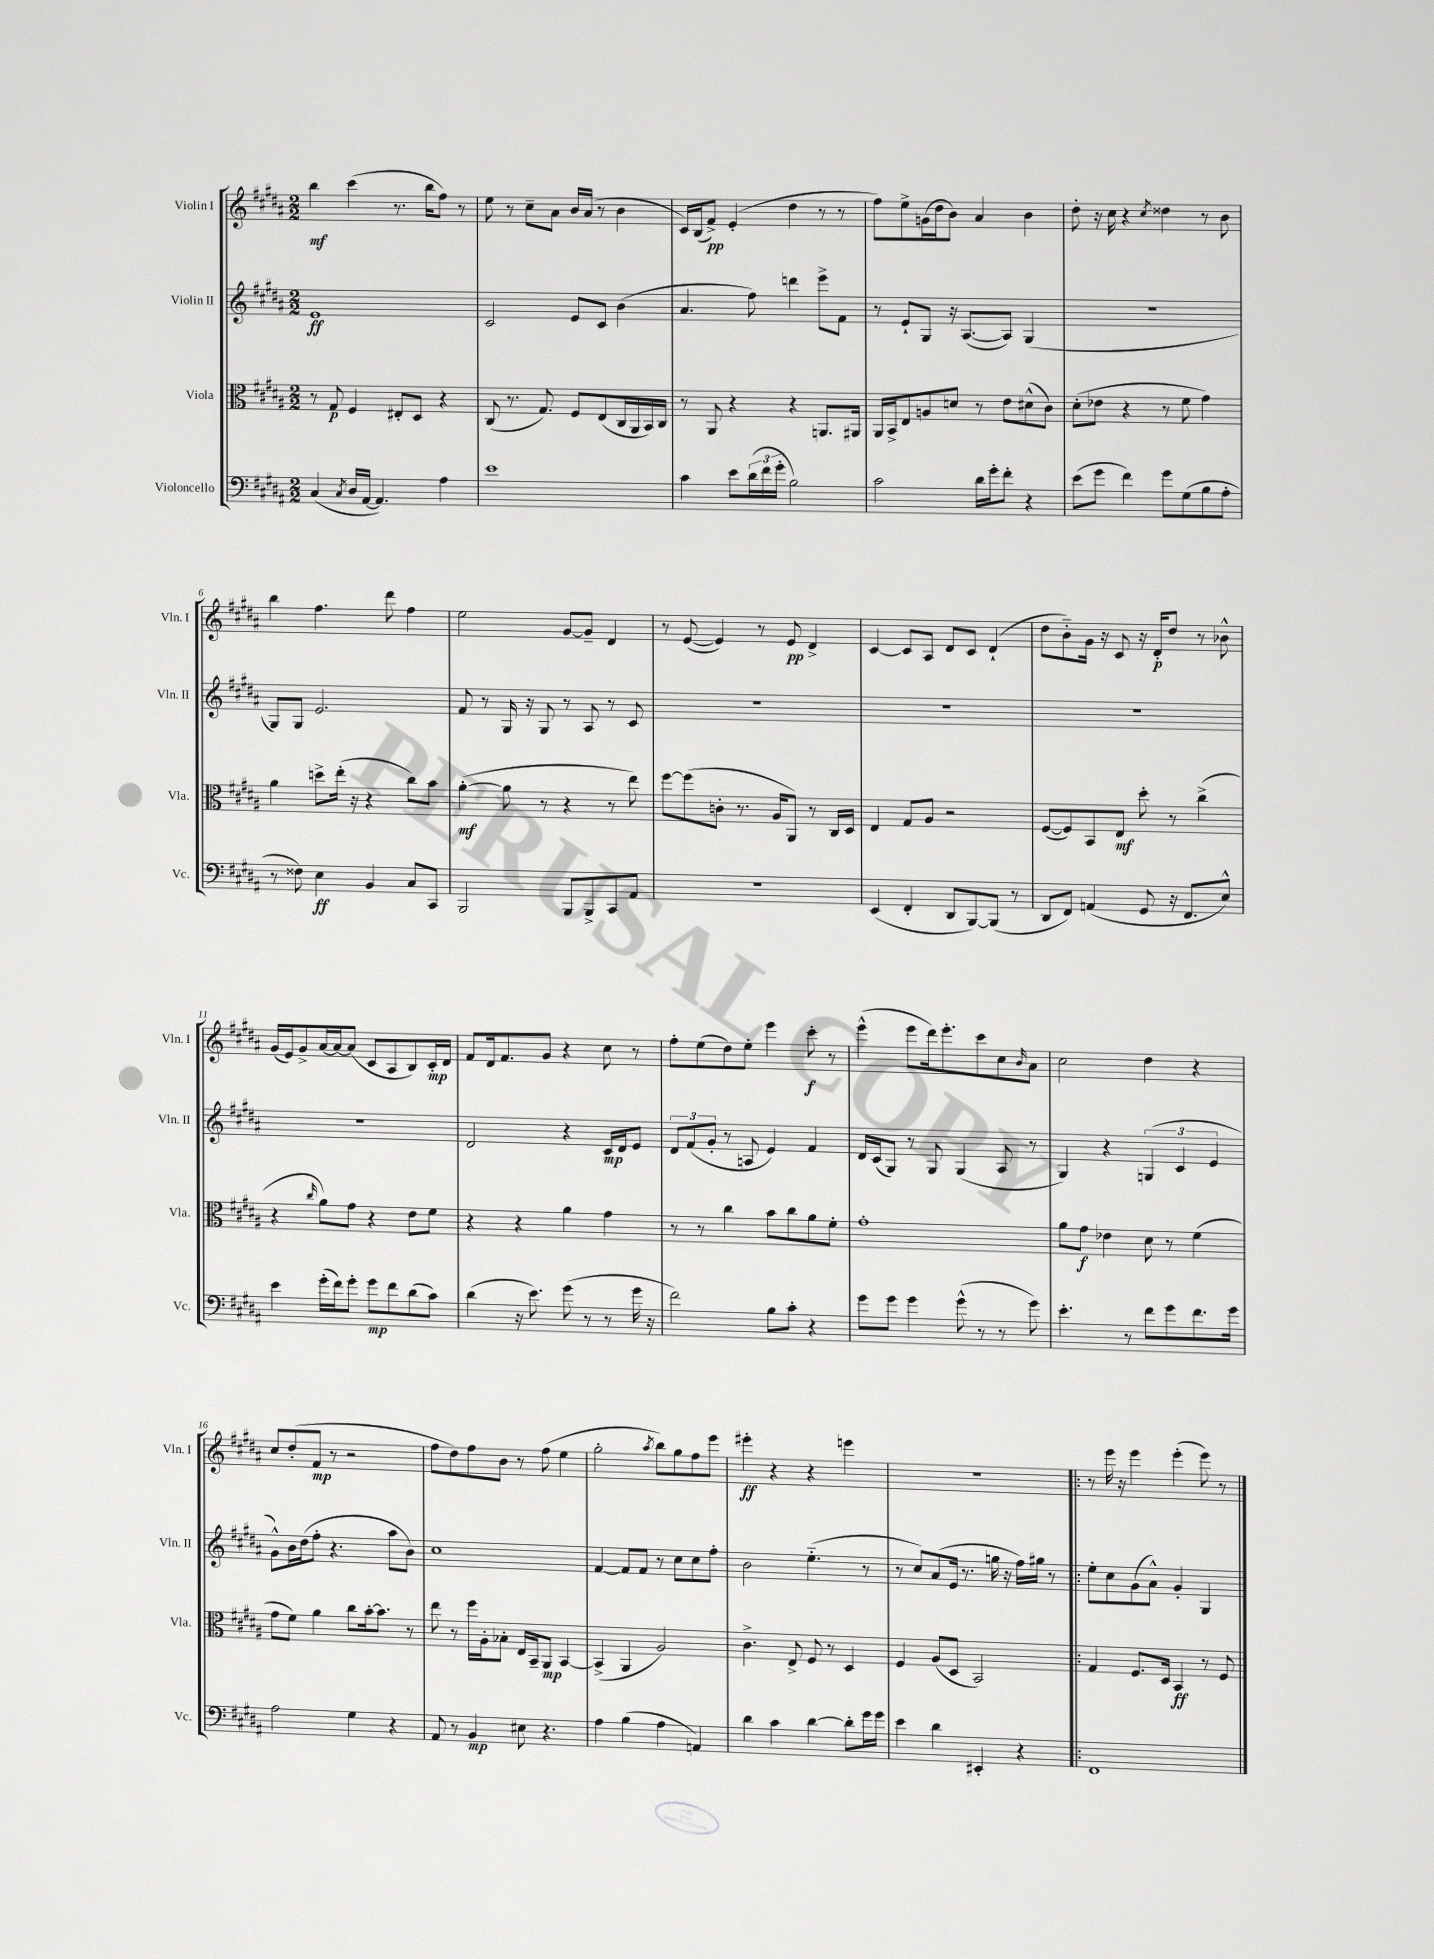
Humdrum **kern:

**kern	**kern	**kern	**kern
*staff4	*staff3	*staff2	*staff1
*clefF4	*clefC3	*clefG2	*clefG2
*k[f#c#g#d#a#]	*k[f#c#g#d#a#]	*k[f#c#g#d#a#]	*k[f#c#g#d#a#]
*M2/2	*M2/2	*M2/2	*M2/2
(4C#/	8r	1e	4bb\
.	8G#/	.	.
8qC#/	.	.	.
16D#/LL	4F#/	.	(4ccc#\
[16AA#/JJ	.	.	.
4.AA#/])	.	.	.
.	8E#'/L	.	8.r
.	8D#/J	.	.
.	.	.	16bb\LK
4A#\	4r	.	8ff#\J)
.	.	.	8r
=	=	=	=
1e	(8C#/	2c#/	8ee\
.	8.r	.	8r
.	.	.	8cc#~\L
.	8.G#/)	.	.
.	.	.	8a#\J
.	8F#/L	8e/L	16b/LL
.	.	.	(16a#/JJ
.	(8E/	8c#/J	8r
.	16C#/L	(4b\	4b\
.	16AA#/	.	.
.	16BB/)	.	.
.	16C#/JJ	.	.
=	=	=	=
4c#\	8r	4.a#/	16c#/LL)
.	.	.	(16B/J
.	8AA#/	.	8f#^/J)
8e\L	4r	.	(4e'/
(24d#\L	.	8ff#\)	.
24f#\	.	.	.
24g#'\JJ	.	.	.
2B\)	4r	4ddd\	4dd#\
.	8.AA/L	8eee^\L	8r
.	.	8f#\J	8r
.	16AA#/Jk	.	.
=	=	=	=
2c#\	16AA#/LL	8r	8ff#\L)
.	16BB^/J	.	.
.	8E/	8e`/L	8ee^\
.	8A/	8G#/J	(16g\L
.	.	.	16dd#\J
.	8d/J	16r	8b\J)
.	.	([8.A#/L	.
16d#\LL	8r	.	4a#/
16g#'\J	.	.	.
8f#'\J	8e\L	8A#/]J)	.
4r	(8d#^^\	(4G#/	4b\
.	8c#\J)	.	.
=	=	=	=
(8e\L	(8d#'\L	1r	8dd#'\
8g#\J	8e-\J	.	16r
.	.	.	16cc#\
4f#\)	4r	.	4r
.	.	.	8qcc#/
8g#\L	8r	.	4dd##\
(8G#\	8f#\	.	.
8B\	4g#\)	.	8r
8A#'\J	.	.	8b\
=	=	=	=
8r	4a#\	8G#/L)	4bb\
8F##\)	.	8G#/J	.
4E\	8dd^\L	2.e/	4.ff#\
.	(16ee'\Jk	.	.
.	16r	.	.
4BB/	4r	.	.
.	.	.	8ddd#\
8C#/L	8cc#\L)	.	4ff#\
8CC#/J	8b\J	.	.
=	=	=	=
2BBB/	([4a#'\	8f#/	2ee\
.	.	8r	.
.	8a#\]	16G#/	.
.	.	16r	.
.	8r	8G#/	.
8BBB/L	4r	8r	[8g#/L
8BBB^/	.	8A#/	8g#~/]J
8CC#/	8r	8r	4d#/
8AA#/J	8ee\)	8c#/	.
=	=	=	=
1r	[8ff#\L	1r	8r
.	(8ff#\]	.	([8e/
.	8c'\J	.	4e/])
.	8.r	.	.
.	.	.	8r
.	16A#/LK	.	.
.	8AA#/J)	.	8e/
.	8r	.	4d#^/
.	16C#/LL	.	.
.	16D#/JJ	.	.
=	=	=	=
(4EE/	4E/	1r	[4c#/
4FF#'/	8G#/L	.	8c#/]L
.	8A#/J	.	8A#/J
8DD#/L	2r	.	8d#/L
[8BBB/)	.	.	8c#/J
(8BBB/]J	.	.	(4d#`/
8r	.	.	.
=	=	=	=
8DD#/L	([8F#/L	1r	8dd#\L
8FF#/J)	8F#/])	.	8b'~\)
(4AA/	8BB/	.	16g#\Jk
.	.	.	16r
.	8E/J	.	8c#/
8GG#/	8dd#'\	.	16r
.	.	.	16d#'/LK
16r	8r	.	8dd#/J
8.FF#/L	.	.	.
.	(4cc#^\	.	8r
8E^^/J)	.	.	8b-^^\
=	=	=	=
4e\	4r	1r	(16g#/LL
.	.	.	16e/J)
.	.	.	8g#^/
.	16qqcc#/	.	.
(16g#'\LL	8a#\L)	.	[16a#/L
16f#\J)	.	.	16a#/_J
8g#'\J	8g#\J	.	(8a#/]J
8g#\L	4r	.	8c#/L
8f#\	.	.	8A#/
(8d#\	8e\L	.	8B/)
8c#\J)	8f#\J	.	16c#'/L
.	.	.	16d#/JJ
=	=	=	=
(4d#\	4r	2d#/	8f#/L
.	.	.	16d#/k
.	.	.	8.f#/
16r	4r	.	.
8.e\)	.	.	.
.	.	.	8g#/J
(8g#\	4a#\	4r	4r
8r	.	.	.
8r	4g#\	16c#/LL	8cc#\
.	.	16d#/J	.
16g#\	.	8e/J	8r
16r	.	.	.
=	=	=	=
2f#\)	8r	12d#/L	8ff#'\L
.	.	(12f#/	.
.	8r	.	(8ee\
.	.	12g#'/J	.
.	4cc#\	8r	8dd#\)
.	.	8A/	8ee'\J
8B\L	8b\L	4e/)	4eee\
8c#'\J	8cc#\	.	.
4r	8a#\	4f#/	8ccc#'\
.	8f#'\J	.	8r
=	=	=	=
8g#\L	1g#'	16d#/LL	(4eee^^\
.	.	(16c#/J	.
8g#\J	.	8G#/J)	.
4g#\	.	8r	8eee\L
.	.	8G#/	16ddd#\k)
.	.	.	8.eee'\
(8g#^^\	.	(4G#/	.
8r	.	.	8ccc#\
8r	.	8A#/	8cc#\
.	.	.	16qqb/
8g#\)	.	8r	8a#\J
=	=	=	=
4.e'\	8a#\L	4G#/)	2cc#\
.	8g#\J	.	.
.	4e-\	4r	.
8r	.	.	.
8f#\L	8d#\	(6G/	4dd#\
8g#\	8r	.	.
.	.	6c#/	.
8.f#\	(4f#\	.	4r
.	.	6e/	.
16g#\Jk	.	.	.
=	=	=	=
2A#\	8g#\L	8g#^^\L)	8cc#/L
.	8f#\J)	16b\L	(8dd#'/
.	.	(16dd#\J	.
.	4a#\	8ff#'\J	8f#/J
.	.	4.r	8r
4G#\	8cc#\L	.	2r
.	[16b'\k	.	.
.	8.b\]J	.	.
4r	.	8aa#\L	.
.	8r	8b\J)	.
=	=	=	=
8AA#/	8ee\	1cc#	8ff#\L
8r	8r	.	8dd#\)
4BB/	16ff#\LL	.	8ff#\
.	16A#'\J	.	.
.	8B-'\J	.	8b\J
8E#\	16E/LL	.	8r
.	16BB~/J	.	.
4.r	8AA#/J	.	(8ff#\
.	[4BB/	.	4ee\
=	=	=	=
4A#\	(4BB^/]	[4f#/	2gg#'\
(4B\	4AA#/	8f#/]L	.
.	.	8f#/J	.
.	.	.	8qaa#/
4A#\	2A#/)	8r	8bb\L)
.	.	8cc#\L	8gg#\
4AA/)	.	8cc#\	8ff#\
.	.	8ff#'\J	8eee\J
=	=	=	=
4d#\	4.c#^\	2b\	4eee#'\
4c#\	.	.	4r
.	8E^/	.	.
[4d#\	8F#/	(4.ee'~\	4r
.	8r	.	.
8d#'\]L	4D#/	.	4eee\
16g#\L	.	8r	.
16g#\JJ	.	.	.
=	=	=	=
4e\	4F#/	8r	1r
.	.	8cc#/L)	.
4d#\	(8A#/L	(8a#/	.
.	8D#/J	16e/Jk	.
.	.	8.r	.
4EE#'/	2BB/)	.	.
.	.	16gg\	.
.	.	16r	.
4r	.	16ff#\LL)	.
.	.	16gg#\JJ	.
.	.	8r	.
=!|:	=!|:	=!|:	=!|:
1FF#	4G#/	8ee'\L	8r
.	.	8cc#\	16eee\
.	.	.	16r
.	8.F#/L	(8g#\	4eee\
.	.	8a#^^\J)	.
.	16D#/Jk	.	.
.	4BB/	4g#'/	(4eee'\
.	8r	4G#/	8eee\)
.	8F#/	.	8r
==	==	==	==
*-	*-	*-	*-
